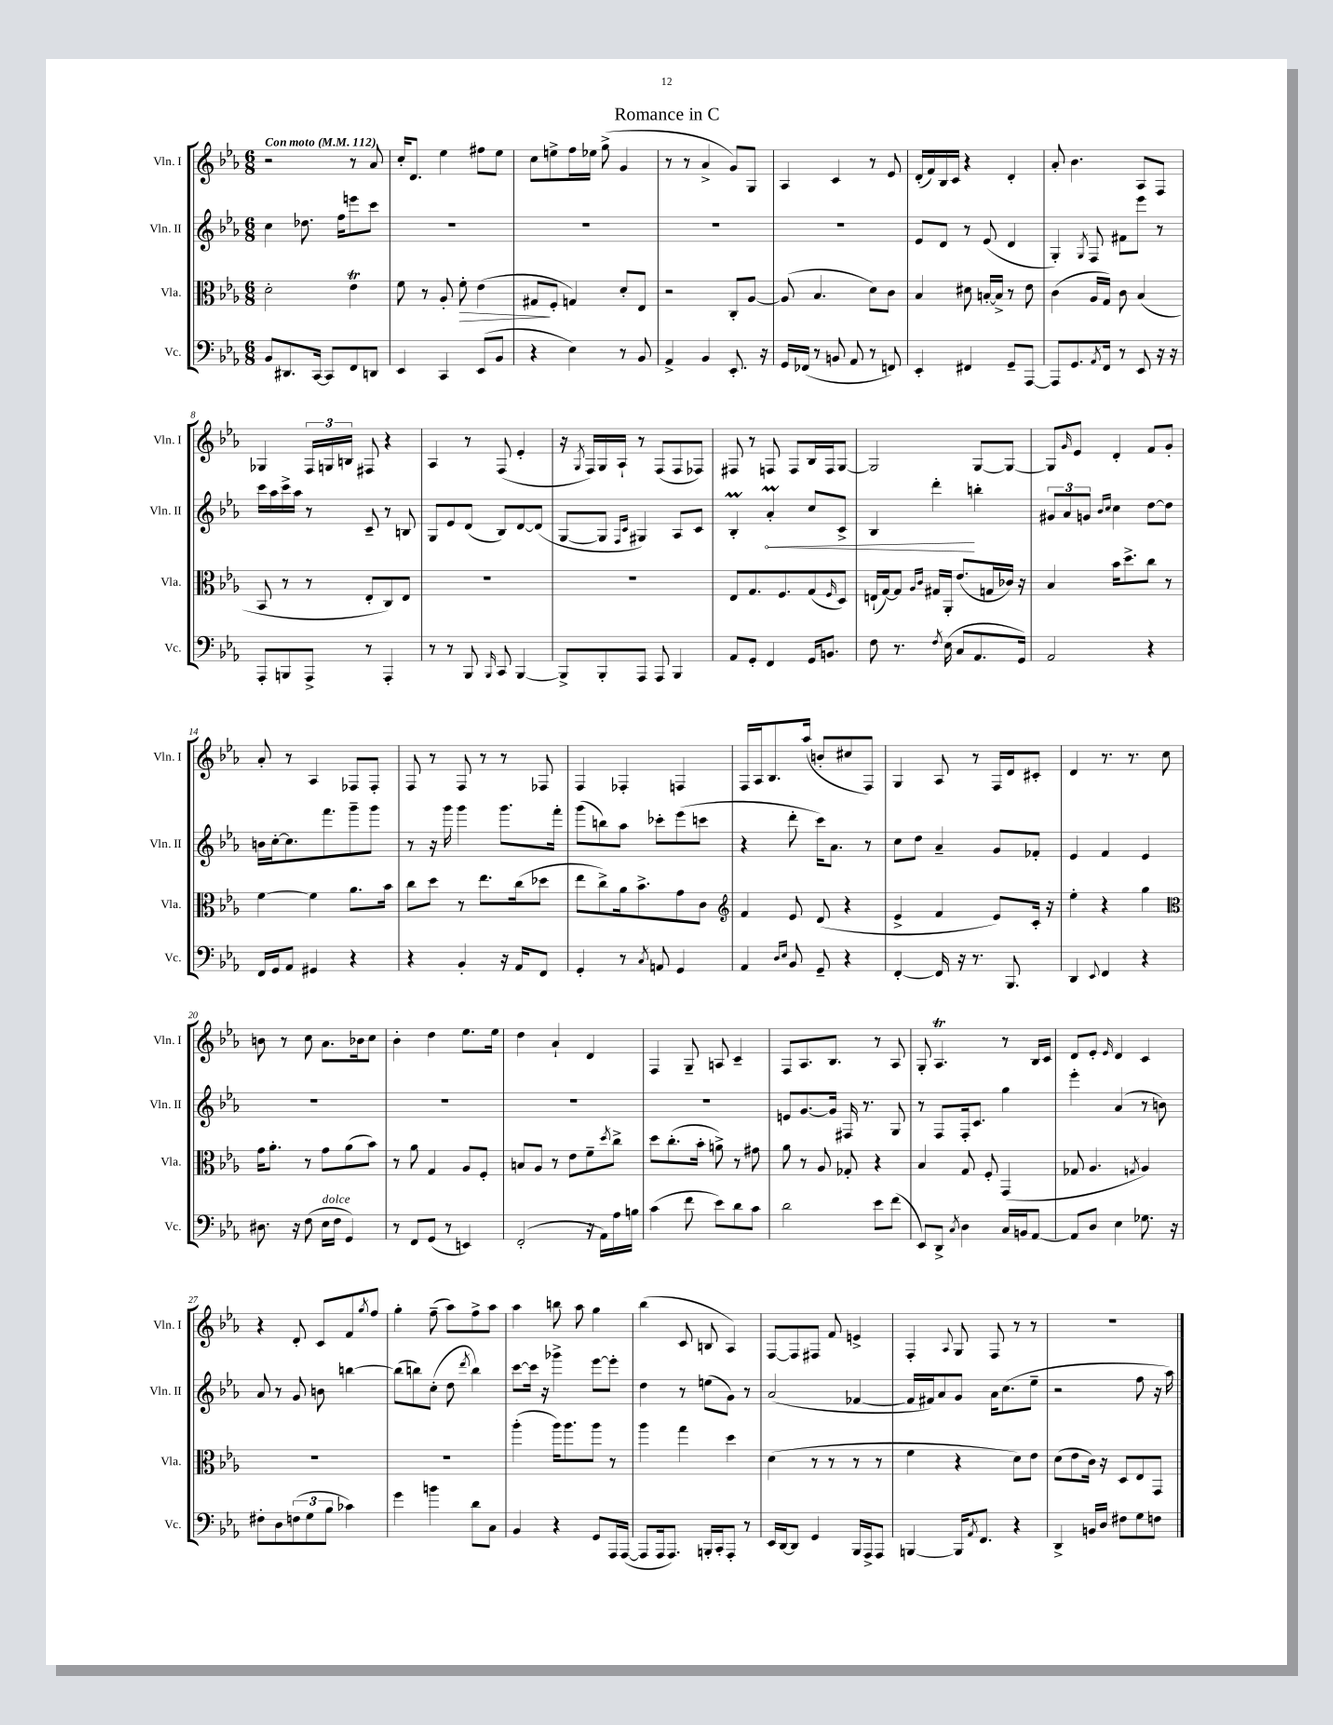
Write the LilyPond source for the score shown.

\header { title = "Romance in C" }
<<
\new StaffGroup <<
\new Staff = "s0" \with { instrumentName = "Vln. I" shortInstrumentName = "Vln. I" } {
    \clef treble \key ees \major \numericTimeSignature \time 6/8 \tempo "Con moto" 4 = 112
    r2 r8 aes'8 |
    c''16-. d'8. ees''4 fis''8 ees''8 |
    c''8 e''8-> f''16 ees''16 g''8->( g'4 |
    r8 r8 aes'4-> g'8) g8 |
    aes4 c'4 r8 ees'8 |
    d'16-.( f'16) bes16 c'16 r4 d'4-. |
    aes'8-. bes'4. aes8 f8 |
    ges4 \tuplet 3/2 { f16 g16 b16 } fis8 r4 |
    aes4 r8 f8( ees'4-. |
    r16 \acciaccatura { g8 } f16) g16 aes16-! r8 f8( f8 fes8) |
    fis8 r8 f8 f8 bes16 f16 g8~ |
    g2 g8~ g8~ |
    g8 \grace { g'16 } ees'8 d'4-. f'8 g'8-. |
    aes'8-. r8 aes4 fes8 fes8-. |
    f8 r8 f8 r8 r8 fes8 |
    f4 fes4-. f4 |
    f16 aes16 bes8. aes''16( b'8-. cis''8 f8) |
    g4 aes8 r8 f16 d'16 cis'8-. |
    d'4 r8. r8. c''8 |
    b'8 r8 c''8 aes'8. bes'16 c''8 |
    bes'4-. d''4 ees''8. ees''16 |
    d''4 aes'4-! d'4 |
    f4 g8-- a8 c'4-- |
    f8 aes8. bes8. r8 aes8 |
    g8-. aes4.\trill r8 bes16 c'16 |
    d'8 ees'8-. \grace { ees'16 } d'4 c'4 |
    r4 d'8-. c'8 f'8 \acciaccatura { g''8 } f''8 |
    g''4-. f''8--( aes''8) f''8-> aes''8 |
    aes''4 b''8 aes''8 g''4 |
    bes''4( c'8 b8 aes4) |
    f8~ f8 fis8 f'8 e'4-> |
    f4-. \appoggiatura { aes8 } g8 f8 r8 r8 |
    R2. \bar "|." |
}
\new Staff = "s1" \with { instrumentName = "Vln. II" shortInstrumentName = "Vln. II" } {
    \clef treble \key ees \major \numericTimeSignature \time 6/8
    c''4 des''8. f''16 e'''8 c'''8 |
    R2. |
    R2. |
    R2. |
    R2. |
    ees'8 d'8 r8 ees'8( d'4 |
    g4-.) \acciaccatura { g8 } f8 fis'8 ees'''8 r8 |
    c'''16 aes''16 c'''16-> aes''16 r8 c'8-- r8 b8 |
    g8 ees'8 d'8( bes8) d'8~ d'8( |
    g8~ g8 \grace { f16 c'16 } gis4) aes8 c'8 |
    bes4-.\prall \once \override Hairpin.circled-tip = ##t aes'4-.\prall\< c''8 c'8-> |
    bes4 d'''4-.\! b''4-. |
    \tuplet 3/2 { gis'8 aes'8 g'8 } \grace { bes'16 c''16 } c''4 d''8~ d''8 |
    b'16 c''16~-. c''8. f'''8. g'''8-- g'''8 |
    r8 r16 g'''16 g'''4 g'''8. f'''16-. |
    g'''8( b''8) aes''8 ces'''8-. ees'''8( c'''8 |
    r4 d'''8-. c'''16) aes'8. r8 |
    c''8 d''8 aes'4-- g'8 fes'8-. |
    ees'4 f'4 ees'4 |
    R2. |
    R2. |
    R2. |
    R2. |
    e'8 g'8.~ g'16 fis16 r8. g8 |
    r8 f8 f16-. c'8. g''4 |
    ees'''4-. aes'4( r8 b'8) |
    aes'8 r8 g'8 b'8 b''4~ |
    b''8( b''8) c''8-.( d''8 \acciaccatura { d'''8 } b''4) |
    c'''8~ c'''16 r16 ges'''4-> ees'''8~ ees'''8-. |
    d''4 r8 e''8( g'8) r8 |
    aes'2( fes'4~ |
    fes'16 fis'16) aes'8 g'8 aes'16 c''8.( ees''8-- |
    r2 f''8 r16 aes''16) \bar "|." |
}
\new Staff = "s2" \with { instrumentName = "Vla." shortInstrumentName = "Vla." } {
    \clef alto \key ees \major \numericTimeSignature \time 6/8
    d'2-. ees'4\trill |
    f'8 r8 aes8-. f'8-.\> ees'4( |
    gis8\! f8-. g4) d'8-. ees8 |
    r2 c8-. aes8~ |
    aes8( bes4. d'8) c'8 |
    bes4 dis'8 b16~-. b16-> r8 ees'8 |
    c'4( aes16 g16) c'8 bes4( |
    bes,8 r8 r8 ees8-. c8) ees8 |
    R2. |
    R2. |
    ees8 g8. f8. g8( \grace { f16 } d8) |
    e16-!( g16~) g8 \grace { aes16 c'16 } gis16 aes,16-. ees'8.( g16 ces'16) r16 |
    bes4 bes'16 d''8.-> c''8 r8 |
    f'4~ f'4 aes'8. bes'16 |
    c''8 d''8 r8 ees''8. c''16( des''8 |
    ees''8 c''8->) aes'16 bes'8.-> g'8 c'8 |
    \clef treble f'4 ees'8 d'8( r4 |
    ees'4-> f'4 ees'8) c'16-. r16 |
    ees''4-. r4 g''4 |
    \clef alto g'16 aes'8.-. r8 g'8 aes'8( bes'8) |
    r8 aes'8 g4 aes8 f8-. |
    b8 aes8 r8 ees'8 f'8-- \acciaccatura { d''8 } c''8-> |
    d''8 c''8.-.( bes'16-. a'8->) r8 gis'8 |
    aes'8 r8 aes8 ges8-. r4 |
    bes4 g8 f8-. g,4( |
    ges8 aes4. \acciaccatura { g8 } aes4) |
    R2. |
    R2. |
    aes''4-.( aes''16) aes''8. aes''8 r8 |
    aes''4 g''4 d''4 |
    d'4( r8 r8 r8 r8 |
    f'4 r4 d'8) ees'8 |
    d'8( ees'8 c'16) r16 d8 ees8 g,8 \bar "|." |
}
\new Staff = "s3" \with { instrumentName = "Vc." shortInstrumentName = "Vc." } {
    \clef bass \key ees \major \numericTimeSignature \time 6/8
    bes,8 dis,8. c,16~ c,8 f,8 d,8 |
    ees,4 c,4 ees,8( bes,8 |
    r4 ees4) r8 bes,8 |
    aes,4-> bes,4 ees,8.-. r16 |
    g,16 fes,16( r8 b,8 aes,8 r8 f,8) |
    ees,4-. fis,4 g,8-- aes,,8~ |
    aes,,8 g,8. \acciaccatura { aes,8 } f,16 r8 ees,8 r16 r16 |
    aes,,8-. b,,8 aes,,8-> r8 aes,,4-. |
    r8 r8 bes,,8 \grace { bes,,16 } c,8 bes,,4~ |
    bes,,8-> bes,,8-. aes,,8 aes,,8 bes,,4 |
    aes,8 g,8-. f,4 g,16 b,8. |
    f8 r8. \acciaccatura { f8 } ees16( c8 aes,8. g,16) |
    aes,2 r4 |
    f,16 g,16 aes,8 gis,4 r4 |
    r4 bes,4-. r16 aes,16 f,8 |
    g,4-. r8 \acciaccatura { c8 } a,8 g,4 |
    aes,4 \grace { d16 ees16 } bes,8 g,8-- r4 |
    f,4~-. f,16 r16 r8. bes,,8. |
    d,4 \appoggiatura { ees,8 } f,4 r4 |
    dis8. r16 f8( ees16^\markup { \italic "dolce" } f16 g,4) |
    r8 f,8 g,8( r8 e,4) |
    f,2-.( r16 aes,16) aes16 b16 |
    c'4( f'8 ees'8) d'8 c'8 |
    d'2 ees'8 f'8( |
    ees,8) d,8-> \acciaccatura { c8 } d4 c16 b,16 aes,8~ |
    aes,8 d8 ees4 ges8. r16 |
    fis8-. d8 \tuplet 3/2 { f8( g8 bes8 } ces'4) |
    g'4 b'4 d'8 c8 |
    bes,4 r4 g,8 aes,,16 aes,,16~( |
    aes,,8 aes,,16 aes,,8.) b,,16-. c,16-. aes,,8-. r8 |
    ees,16 d,16~ d,8 g,4 bes,,16 aes,,16-> aes,,8 |
    b,,4~ b,,16 \acciaccatura { aes,8 } f,8. r4 |
    d,4-> b,16 d16 fis8 g8 f8 \bar "|." |
}
>>
>>
